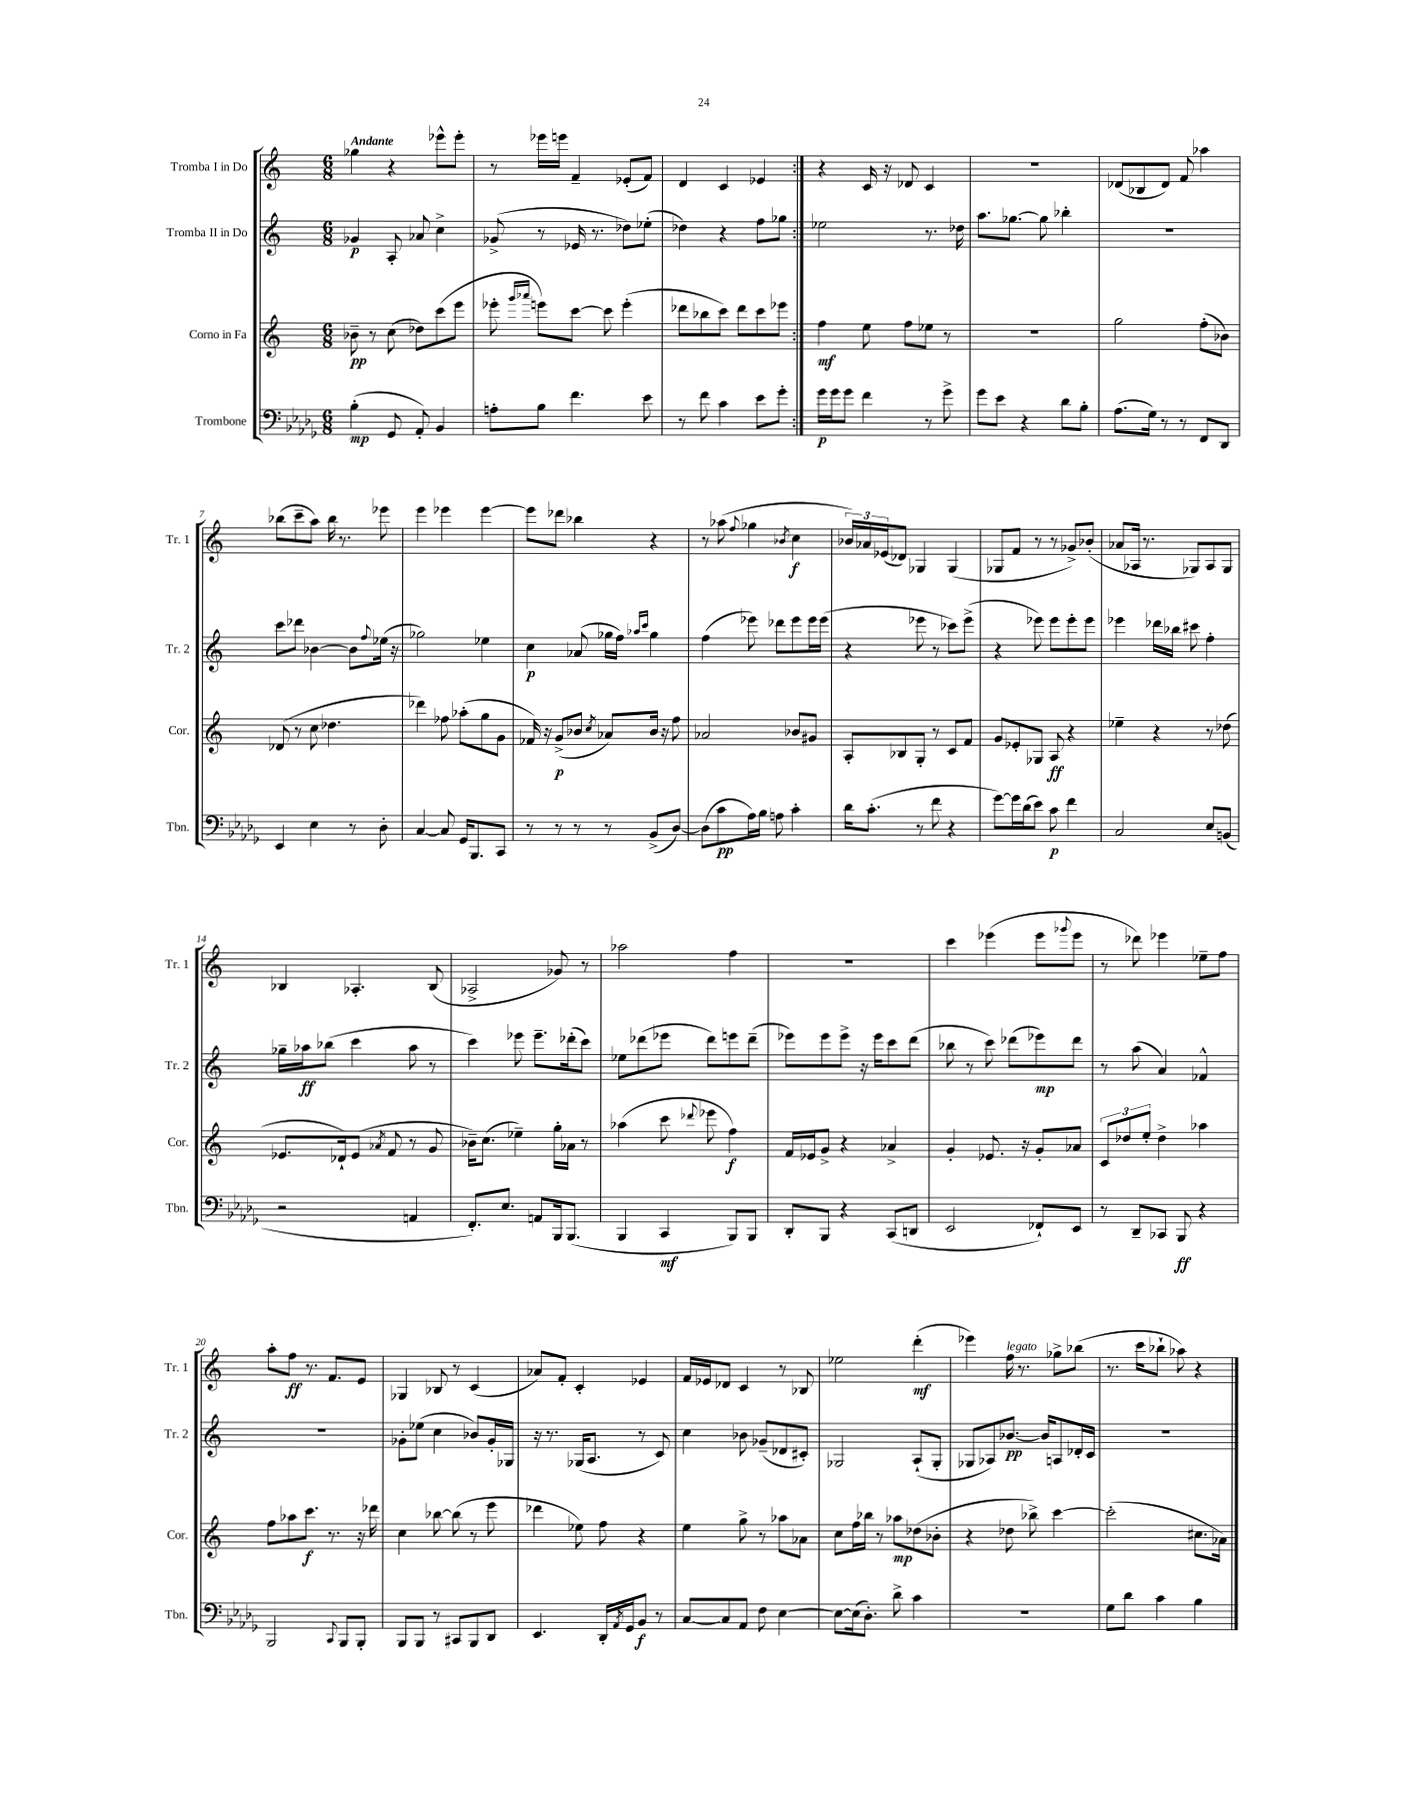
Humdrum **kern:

**kern	**kern	**kern	**kern
*staff4	*staff3	*staff2	*staff1
*clefF4	*clefG2	*clefG2	*clefG2
*k[b-e-a-d-g-]	*k[]	*k[]	*k[]
*M6/8	*M6/8	*M6/8	*M6/8
(4B-'	8b-~	4g-	4gg-
.	8r	.	.
8GG-	(8cc	8A'	4r
8AA-')	8dd-)	8a-	.
4BB-	(8ccc	4cc^	8eee-^^
.	8eee	.	8eee-'
=	=	=	=
8A'	8eee-'	(8g-^	8r
.	16qqggg	.	.
.	16qqaaa-	.	.
8B-	8eee)	8r	16eee-
.	.	.	16eee
4.f	[8ccc	16e-	4f~
.	.	8.r	.
.	8ccc]	.	.
.	(4eee'	8dd-)	(8e-'
8e-	.	(8ee-'	8f)
=	=	=	=
8r	8ddd-	4dd-)	4d
8f	8bb-	.	.
4c	8ccc)	4r	4c
.	8ddd-	.	.
8e-	8ccc	8ff	4e-
8g-'	8eee-	8gg-	.
=:|!	=:|!	=:|!	=:|!
16g-	4ff	2ee-	4r
16g-	.	.	.
8g-	.	.	.
4f	8ee	.	16c
.	.	.	16r
.	8ff	.	8d-
8r	8ee-	8.r	4c
8g-^	8r	.	.
.	.	16dd-	.
=	=	=	=
8g-	2.r	8.aa	2.r
8e-	.	.	.
.	.	[8.gg-	.
4r	.	.	.
.	.	8gg-]	.
8d-	.	4bb-'	.
8B-'	.	.	.
=	=	=	=
(8.A-	2gg	2.r	(8d-
.	.	.	8B-
16G-)	.	.	.
8r	.	.	8d-)
8r	.	.	8f
8FF	(8ff'	.	4aa-
8DD-	8b-)	.	.
=	=	=	=
4EE-	(8d-	8ccc	(8bb-
.	8r	8ddd-	8ccc~
4E-	8cc	[4b-	8aa)
.	4.dd-	.	16bb-
.	.	.	8.r
8r	.	8b-]	.
.	.	8qqff	.
8D-'	.	(16ee-	8eee-
.	.	16r	.
=	=	=	=
[4C	4ddd-)	2gg-)	4eee
8C]	8ff-	.	4eee-
16GG-	(8aa-'	.	.
8.BBB-	.	.	.
.	8gg	4ee-	[4eee-
8CC	8g	.	.
=	=	=	=
8r	16f-)	4cc	8eee-]
.	16r	.	.
8r	(8g^	.	8ddd-
8r	8b-	(8a-	4bb-
.	8qcc	.	.
8r	8a-)	16gg-	.
.	.	16ff)	.
.	.	16qqaa-	.
.	.	16qqccc	.
(8BB-^	16b-	4gg-	4r
.	16r	.	.
[8D-)	8ff	.	.
=	=	=	=
(8D-]	2a-	(4ff	8r
8c	.	.	(8aa-
.	.	.	8qqff
16A-)	.	8eee-)	4gg-
16B-	.	.	.
8A	.	8ddd-	.
.	.	.	8qb-
4c'	8b-	8eee-	4cc
.	8g#	16eee-	.
.	.	(16eee-	.
=	=	=	=
16d-	8A'	4r	24b-)
.	.	.	24a-
(8.c'	.	.	.
.	.	.	(24e-
.	8B-	.	8d-)
8r	8G'	8eee-	4G-
8f	8r	8r	.
4r	8c	8ccc-)	(4G-
.	8f	(8eee-^	.
=	=	=	=
[8g-)	8g	4r	8G-
16g-]	8e-'	.	8f
(16d-	.	.	.
8e-)	8G-	8eee-)	8r
8c	8A	8eee-	8r
4f	4r	8eee-'	8g-^)
.	.	8eee-	(8b-'
=	=	=	=
2C	4ee-~	4eee-	8a-
.	.	.	16A-
.	.	.	8.r
.	4r	16ddd-	.
.	.	16bb-	.
.	.	8ccc#	8G-)
8E-	8r	4ff'	8A-
(8BB	(8dd-	.	8G-
=	=	=	=
2r	8.e-	16gg-~	4B-
.	.	16aa-	.
.	.	(8bb-	.
.	16d-`)	.	.
.	(8e-	4ccc	4.A-'
.	8qa-	.	.
.	8f	.	.
4AA	8r	8aa-	.
.	8g	8r	(8B-
=	=	=	=
8.FF')	16b-~)	4ccc)	2A-^
.	(8.cc	.	.
8.E-	.	.	.
.	4ee-~)	8eee-	.
8AA	.	8.eee-~	.
16BBB-	16gg'	.	8g-)
(8.BBB-	16a-	(16ddd-'	.
.	8r	8ccc)	8r
=	=	=	=
4BBB-	(4aa-	8ee-	2aa-
.	.	(8ddd-	.
4CC	8ccc	8eee-	.
.	8qqddd-	.	.
.	8eee-	8ddd-)	.
8BBB-)	4ff)	8eee	4ff
8BBB-	.	(8ddd-~	.
=	=	=	=
8DD-'	16f	8eee-)	2.r
.	16e-	.	.
8BBB-	8g^	8eee-	.
4r	4r	8eee-^	.
.	.	16r	.
.	.	16eee-	.
(8CC	4a-^	8ccc	.
8DD	.	(8ddd	.
=	=	=	=
2EE-	4g'	8bb-	4ccc
.	.	8r	.
.	8.e-	8ccc)	(4eee-
.	.	(8ddd-	.
.	16r	.	.
8FF-`)	8g'	8eee-)	8eee-
.	.	.	8qqggg-
8EE-	8a-	8ddd-	8eee-
=	=	=	=
8r	12c	8r	8r
.	12dd-	.	.
8DD-~	.	(8aa	8ddd-)
.	12ee'	.	.
8CC-	4dd-^	4a)	4eee-
8BBB-	.	.	.
4r	4aa-	4f-^^	8ee-~
.	.	.	8ff
=	=	=	=
2BBB-	8ff	2.r	8aa'
.	8aa-	.	8ff
.	8.ccc	.	8.r
.	8.r	.	8.f
8qqCC	.	.	.
8BBB-	.	.	.
8BBB-'	16r	.	8e
.	16ddd-	.	.
=	=	=	=
8BBB-	4cc	8g-'	4G-
8BBB-	.	(8ee-	.
8r	[8bb-	4cc	8B-
8CC#	(8bb-]	.	8r
8BBB-	8r	8b-)	(4c
8DD-	8eee	16g-'	.
.	.	16G-	.
=	=	=	=
4.EE-	4ddd-	16r	8a-)
.	.	8.r	.
.	.	.	8f'
.	8ee-)	(16G-	4c'
.	.	8.A	.
16DD-'	8ff	.	.
8qAA-	.	.	.
16GG-	.	.	.
8BB-	4r	8r	4e-
8r	.	8c)	.
=	=	=	=
[8C	4ee	4cc	16f
.	.	.	16e-
8C]	.	.	8d-
8AA-	8gg^	8b-	4c
8F	8r	(8g-~	.
[4E-	8aa-	8d-	8r
.	8a-	8c#')	8B-
=	=	=	=
8E-_	8cc	2G-	2ee-
(16E-]	16ff	.	.
8.D-')	16bb-	.	.
.	8r	.	.
8d-^	8aa-	.	.
4c	(8dd-	(8A`	(4ddd'
.	8b-'	8G-'	.
=	=	=	=
2.r	4r	8G-	4eee-)
.	.	8A-)	.
.	8dd-	[8.b-	16ff
.	.	.	8.r
.	8bb-^)	.	.
.	.	16b-]	.
.	[4ccc	8A	8gg-^
.	.	16d-'	(8bb-
.	.	16c	.
=	=	=	=
8G-	(2ccc']	2.r	8.r
8d-	.	.	.
.	.	.	16ccc
4c	.	.	8bb-`
.	.	.	8aa-)
4B-	8.cc#	.	4r
.	16a-)	.	.
==	==	==	==
*-	*-	*-	*-
